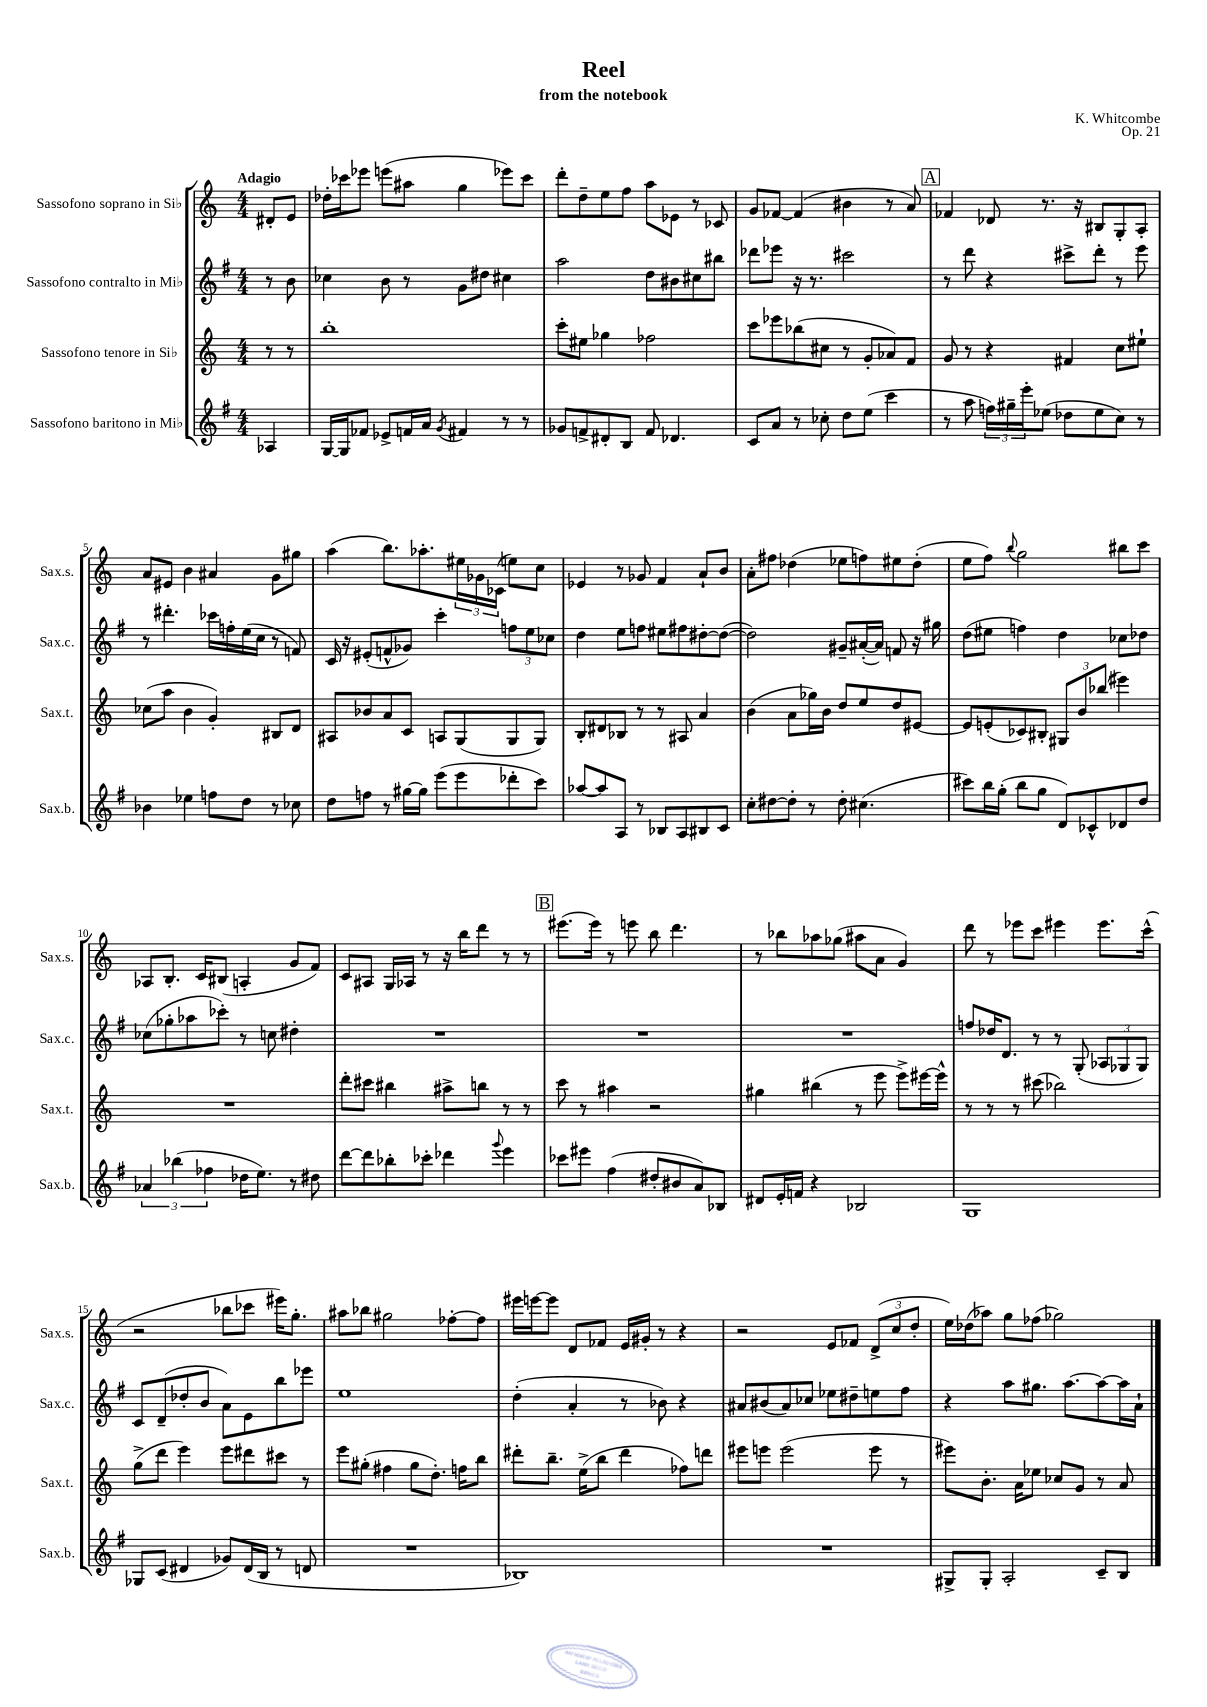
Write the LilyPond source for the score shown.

\header { title = "Reel" composer = "K. Whitcombe" subtitle = "from the notebook" opus = "Op. 21" }
<<
\new StaffGroup <<
\new Staff = "s0" \with { instrumentName = "Sassofono soprano in Sib" shortInstrumentName = "Sax.s." } {
    \clef treble \key c \major \numericTimeSignature \time 4/4 \partial 4 \tempo "Adagio"
    dis'8-. e'8 |
    des''16-. ces'''16 ees'''8 e'''8( ais''8 g''4 ees'''8) ces'''8 |
    d'''8-. d''8-- e''8 f''8 a''8 ees'8 r8 ces'8 |
    g'8 fes'8~ fes'4( bis'4 r8 a'8) |
    \mark \markup { \box "A" } fes'4 des'8 r8. r16 bis8 g8-. a8-. |
    a'8 eis'8 b'4 ais'4 g'8 gis''8 |
    a''4( b''8.) aes''8.-. \tuplet 3/2 { eis''16 ges'16 ces'16( } e''8) c''8 |
    ees'4 r8 ges'8 f'4 a'8-! b'8 |
    a'8-. fis''8 des''4( ees''8 f''8) eis''8 des''8-.( |
    e''8 f''8) \appoggiatura { b''8 } g''2 bis''8 c'''8 |
    aes8 b8.-. c'16 bis8( a4-. g'8 f'8) |
    c'8 ais8 g16 aes16 r8 r16 b''16 d'''8 r8 r8 |
    \mark \markup { \box "B" } eis'''8.( eis'''16) r8 e'''8 b''8 d'''4. |
    r8 bes''8 aes''8 ges''8( ais''8 a'8 g'4) |
    d'''8 r8 ees'''8 c'''8 eis'''4 eis'''8. c'''16-^( |
    r2 bes''8 ces'''8 eis'''16) g''8.-. |
    ais''8 bes''8 gis''2 fes''8~-. fes''8 |
    eis'''16 e'''16~ e'''8 d'8 fes'8 e'16 gis'16-. r8 r4 |
    r2 e'8 fes'8 \tuplet 3/2 { d'8->( c''8 d''8-. } |
    e''16) des''16( aes''8) g''8 fes''8( ges''2) \bar "|." |
}
\new Staff = "s1" \with { instrumentName = "Sassofono contralto in Mib" shortInstrumentName = "Sax.c." } {
    \clef treble \key g \major \numericTimeSignature \time 4/4 \partial 4
    r8 b'8 |
    ces''4 b'8 r8 g'8 dis''8 cis''4 |
    a''2 d''8 bis'8 cis''8 bis''8 |
    des'''8 ees'''8 r16 r8. cis'''2 |
    \mark \markup { \box "A" } r8 d'''8 r4 cis'''8-> d'''8-. r8 e'''8 |
    r8 dis'''4.-. ces'''16 f''16-. e''16( c''16 r8 f'8) |
    c'16 r16 eis'8-.( f'8-^ ges'8) c'''4-. \tuplet 3/2 { f''8 e''8 ces''8 } |
    d''4 e''8 f''8 eis''8 fis''8 dis''8~-. dis''8~( |
    dis''2) gis'8-- ais'16~-.( ais'16) f'8 r16 gis''16 |
    d''8( eis''8 f''4) d''4 ces''8 des''8 |
    ces''8( ges''8-. aes''8 ces'''8-.) r8 c''8 dis''4-. |
    R1 |
    \mark \markup { \box "B" } R1 |
    R1 |
    f''8 des''16 d'8. r8 r8 g8-.( \tuplet 3/2 { aes8 ges8 ges8) } |
    c'8 d'8--( des''8-. b'8 a'8) e'8 b''8 ees'''8 |
    e''1 |
    d''4-.( a'4-. r8 bes'8) r4 |
    ais'8 bis'8( ais'8) ces''8 ees''8 dis''8-- e''8 fis''8 |
    r4 a''8 gis''8. a''8.~ a''8~ a''16 a'16-! \bar "|." |
}
\new Staff = "s2" \with { instrumentName = "Sassofono tenore in Sib" shortInstrumentName = "Sax.t." } {
    \clef treble \key c \major \numericTimeSignature \time 4/4 \partial 4
    r8 r8 |
    b''1-. |
    c'''8-. eis''8 ges''4 fes''2 |
    c'''8 ees'''8 bes''8( cis''8 r8 g'8-. aes'8) f'8 |
    \mark \markup { \box "A" } g'8 r8 r4 fis'4 c''8 eis''8-! |
    ces''8( a''8 b'4 g'4-.) bis8 d'8 |
    ais8 bes'8 a'8 c'8 a8 g8( g8 g8) |
    b8-. dis'8 bes8 r8 r8 ais8 a'4 |
    b'4( a'8 ges''16) b'16 d''8 e''8 d''8 eis'8~ |
    eis'8 e'8-.( ces'8) bis8-. \tuplet 3/2 { gis8 b'8 bes''8( } eis'''4) |
    R1 |
    d'''8-. cis'''8 bis''4 ais''8-> b''8 r8 r8 |
    \mark \markup { \box "B" } c'''8 r8 ais''4 r2 |
    gis''4 bis''4( r8 e'''8 e'''8->) eis'''16~ eis'''16-^ |
    r8 r8 r8 cis'''8( bes''2) |
    g''8->( d'''8 e'''4) e'''8 dis'''8 cis'''8 r8 |
    e'''8 gis''8-.( fis''4 gis''8 d''8.-.) f''16 b''8 |
    dis'''8-. b''8.-- e''16->( b''8 dis'''4 fes''8) d'''8 |
    eis'''8 e'''8 e'''2( e'''8 r8 |
    eis'''8) b'8.-. a'16 ees''8 ces''8 g'8 r8 a'8 \bar "|." |
}
\new Staff = "s3" \with { instrumentName = "Sassofono baritono in Mib" shortInstrumentName = "Sax.b." } {
    \clef treble \key g \major \numericTimeSignature \time 4/4 \partial 4
    aes4 |
    g16~ g16 fes'8 ees'8-> f'16 a'16 \acciaccatura { g'8 } fis'4 r8 r8 |
    ges'8 f'8-> dis'8-. b8 f'8 des'4. |
    c'8 a'8 r8 ces''8-. d''8 e''8( c'''4 |
    \mark \markup { \box "A" } r8 a''8 \tuplet 3/2 { f''16) gis''16-- e'''16-. } ees''8( des''8 ees''8 c''8) r8 |
    bes'4 ees''4 f''8 d''8 r8 ces''8 |
    d''8 f''8 r8 gis''16~ gis''16 e'''8( e'''8 des'''8-. c'''8) |
    aes''8~ aes''8 a8 r8 bes8 a8 bis8 c'8 |
    c''8-. dis''8~ dis''8-. r8 dis''8-. cis''4.( |
    cis'''8) b''16 g''16-.( b''8 g''8 d'8) ces'8-^ des'8 d''8 |
    \tuplet 3/2 { aes'4 bes''4( fes''4 } des''16 e''8.) r8 dis''8 |
    d'''8~ d'''8 bes''8-. ces'''8-. des'''4 \appoggiatura { g'''8 } e'''4 |
    \mark \markup { \box "B" } ces'''8 eis'''8 fis''4( dis''8-. bis'8 a'8) bes8 |
    dis'8 e'16-. f'16 r4 bes2 |
    g1 |
    ges8 c'8( dis'4 ges'8) dis'16( b16 r8 d'8 |
    R1 |
    bes1) |
    R1 |
    gis8-> gis8-. a2-. c'8-- b8 \bar "|." |
}
>>
>>
